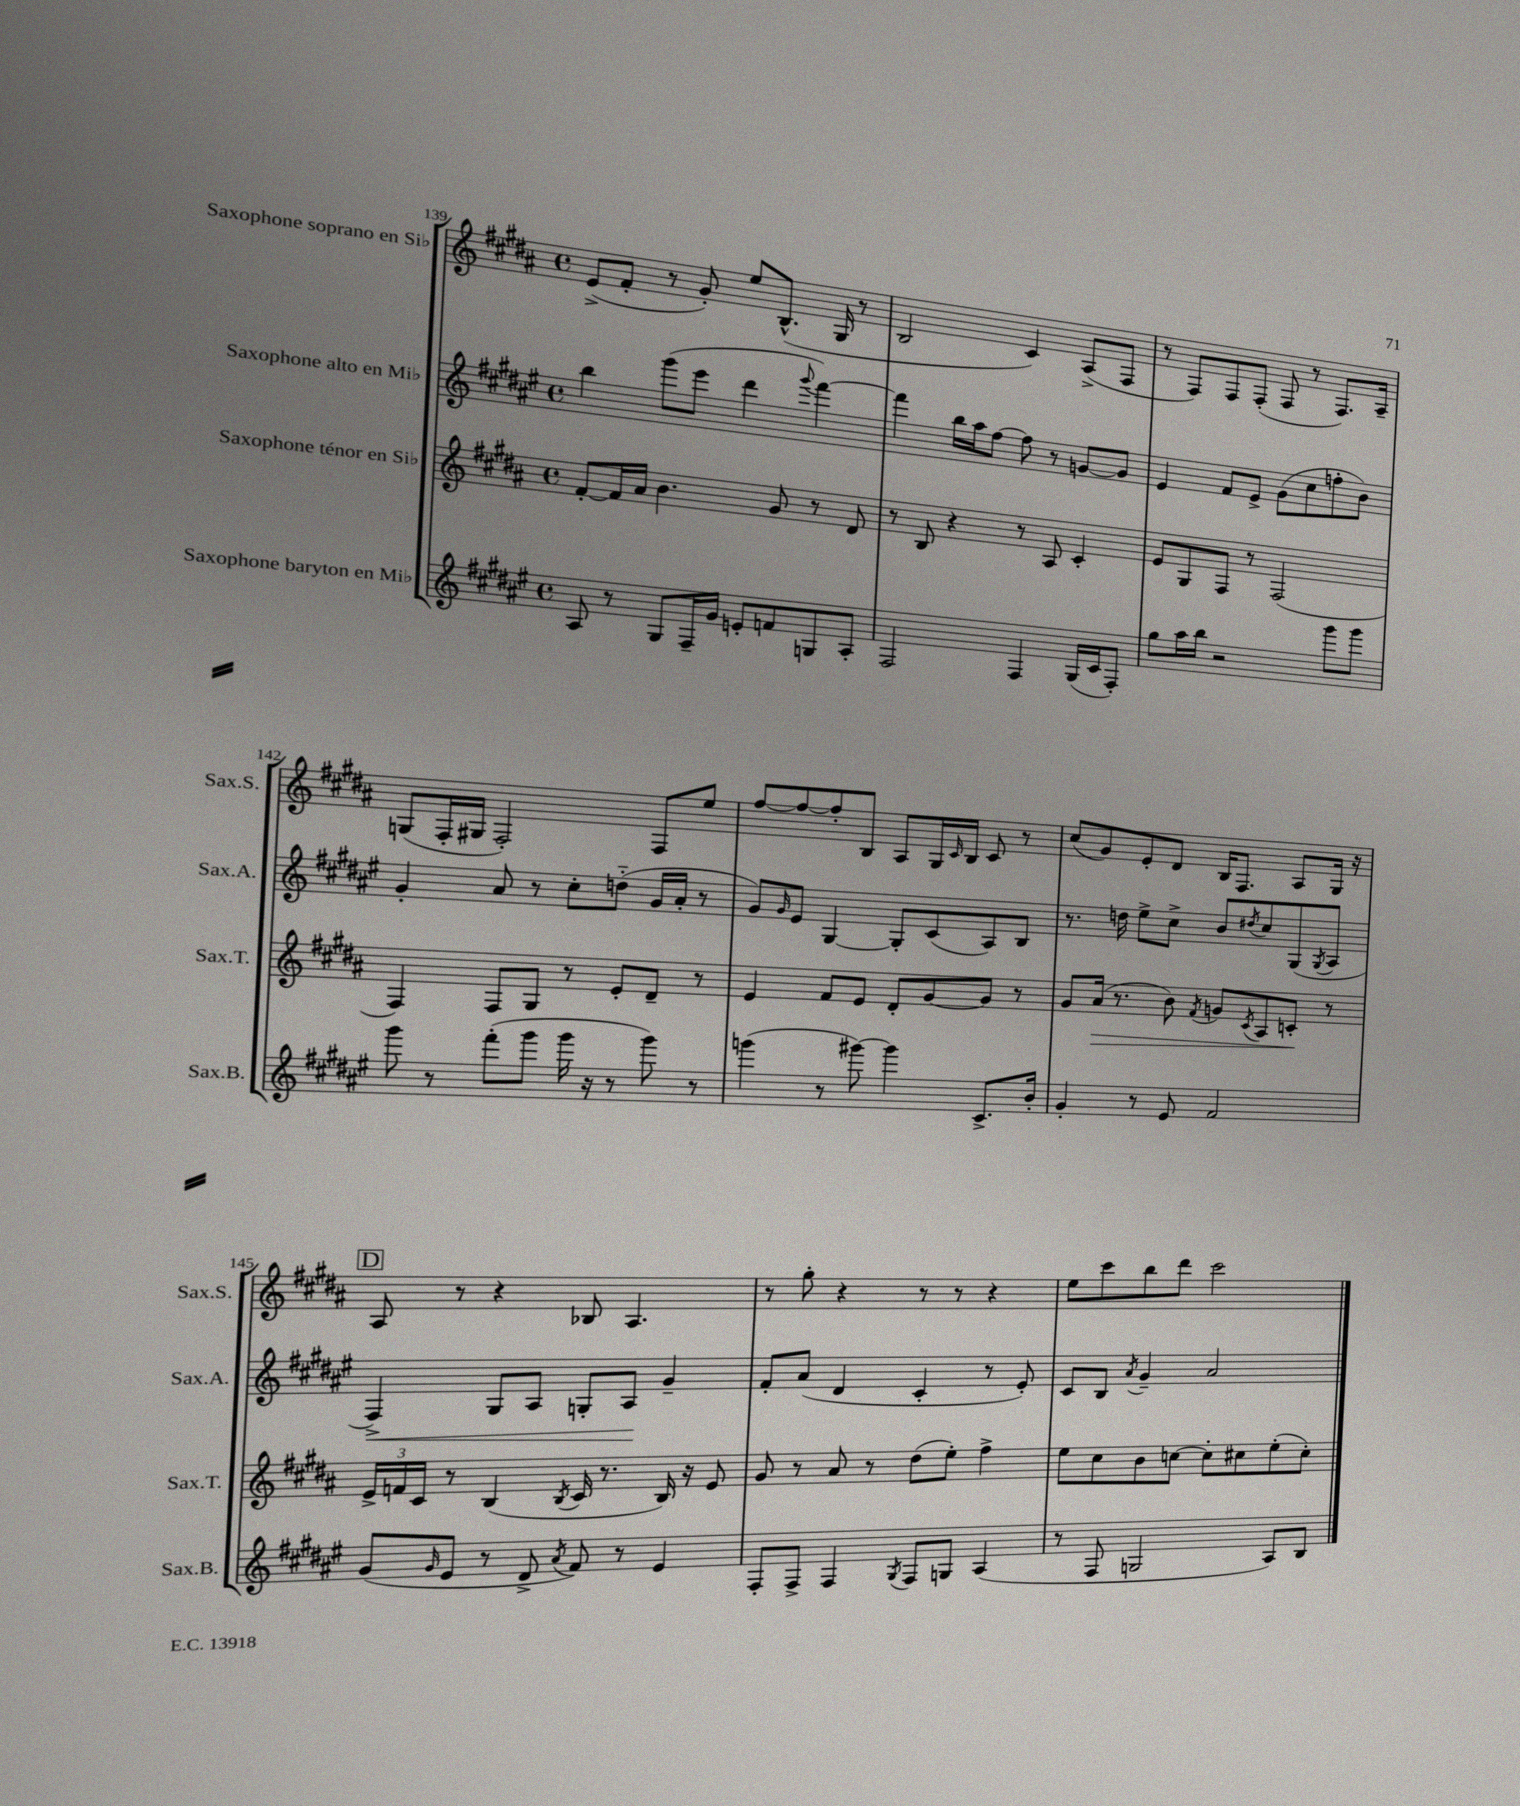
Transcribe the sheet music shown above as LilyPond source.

<<
\new StaffGroup <<
\new Staff = "s0" \with { instrumentName = "Saxophone soprano en Sib" shortInstrumentName = "Sax.S." } {
    \clef treble \key b \major \defaultTimeSignature \time 4/4
    e'8->( fis'8-. r8 gis'8-.) e''8 b8.-^( gis16 r8 |
    b2 cis'4) ais8->( fis8 |
    r8 fis8) fis8 fis8-.( fis8 r8 fis8.) ais16-- |
    g8( fis16-. gis16 fis2-.) fis8 e''8 |
    fis''8~ fis''8~ fis''8-. b8 ais8 gis16 \grace { cis'16 } b16 cis'8 r8 |
    cis''8( gis'8) e'8-. dis'8 b16 fis8. ais8 gis16 r16 |
    \mark \markup { \box "D" } ais8 r8 r4 bes8 ais4. |
    r8 gis''8-. r4 r8 r8 r4 |
    e''8 cis'''8 b''8 dis'''8 cis'''2 \bar "|." |
}
\new Staff = "s1" \with { instrumentName = "Saxophone alto en Mib" shortInstrumentName = "Sax.A." } {
    \clef treble \key fis \major \defaultTimeSignature \time 4/4
    b''4 gis'''8( eis'''8 dis'''4 \appoggiatura { gis'''8 } fis'''4~) |
    fis'''4 b''16 ais''16 fis''8~ fis''8 r8 g'8~ g'8 |
    eis'4 fis'8 eis'8-> gis'8( cis''8 f''8-. b'8) |
    gis'4-. ais'8 r8 cis''8-. d''8-_( gis'16 ais'16-. r8 |
    gis'8) \grace { gis'16 } eis'8 gis4~ gis8-. cis'8( ais8) b8 |
    r8. d''16 eis''8-> cis''8-> b'8 \acciaccatura { dis''8 } cis''8 gis8( \acciaccatura { gis8 } ais8 |
    \mark \markup { \box "D" } fis4->\<) gis8 ais8 g8-. ais8\! gis'4-- |
    fis'8-. ais'8( dis'4 cis'4-. r8 eis'8-.) |
    cis'8 b8 \acciaccatura { ais'8 } gis'4-- ais'2 \bar "|." |
}
\new Staff = "s2" \with { instrumentName = "Saxophone ténor en Sib" shortInstrumentName = "Sax.T." } {
    \clef treble \key b \major \defaultTimeSignature \time 4/4
    fis'8~-. fis'16 ais'16 b'4. gis'8 r8 dis'8 |
    r8 b8 r4 r8 ais8 cis'4-. |
    e'8 gis8 fis8 r8 fis2( |
    fis4) fis8 gis8 r8 e'8-. dis'8-- r8 |
    e'4 fis'8 e'8 dis'8-. gis'8~ gis'8 r8 |
    gis'8 ais'16\>( r8. b'8) \acciaccatura { fis'8 } g'8 \acciaccatura { cis'8 } ais8 c'8-.\! r8 |
    \mark \markup { \box "D" } \tuplet 3/2 { e'16-> f'16 cis'16 } r8 b4( \acciaccatura { b8 } cis'16 r8. b16) r16 e'8 |
    gis'8 r8 ais'8 r8 dis''8( e''8-.) fis''4-> |
    e''8 cis''8 b'8 c''8~ c''8-. cis''8 e''8-.( cis''8-.) \bar "|." |
}
\new Staff = "s3" \with { instrumentName = "Saxophone baryton en Mib" shortInstrumentName = "Sax.B." } {
    \clef treble \key fis \major \defaultTimeSignature \time 4/4
    ais8 r8 gis8 fis16-- gis'16 e'8-. f'8 g8 ais8-. |
    fis2 fis4 gis16( cis'16 fis8-.) |
    gis''8 ais''16 b''16 r2 gis'''8 gis'''8 |
    gis'''8 r8 fis'''8-.( gis'''8 gis'''16 r16 r8 gis'''8) r8 |
    g'''4( r8 gis'''8~) gis'''4 cis'8.-> b'16-. |
    gis'4-. r8 eis'8 fis'2 |
    \mark \markup { \box "D" } gis'8( \grace { gis'16 } eis'8 r8 dis'8-> \acciaccatura { ais'8 } fis'8) r8 eis'4 |
    fis8-. fis8-> fis4 \acciaccatura { gis8 } fis8 g8 ais4( |
    r8 fis8 g2 ais8) b8 \bar "|." |
}
>>
>>
\layout { \context { \Score currentBarNumber = #139 } }
